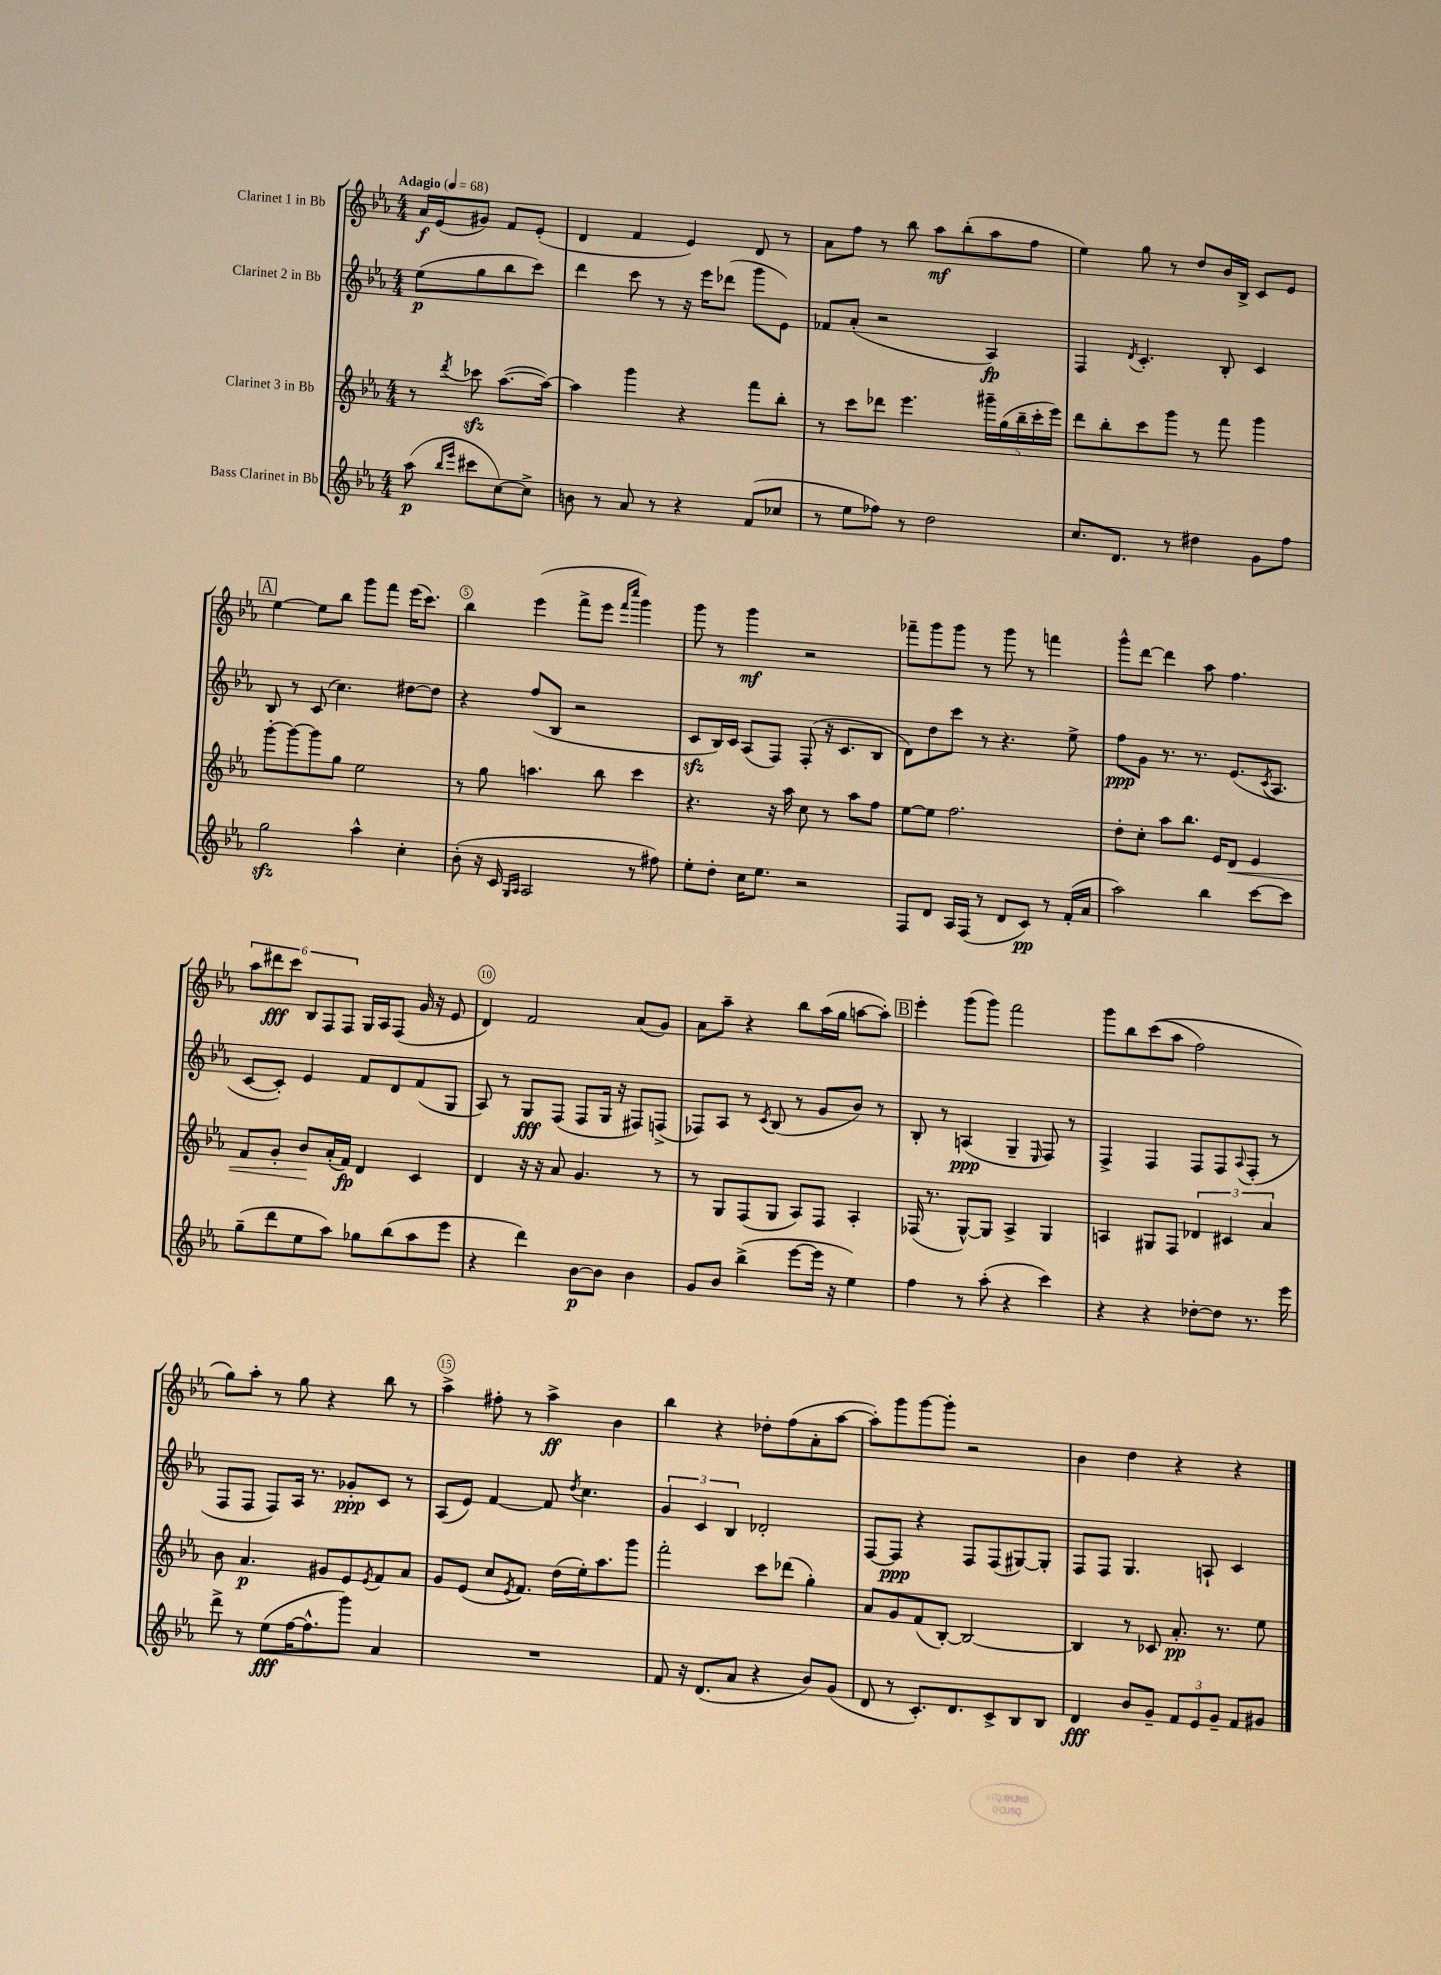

**kern	**kern	**kern	**kern
*staff4	*staff3	*staff2	*staff1
*clefG2	*clefG2	*clefG2	*clefG2
*k[b-e-a-]	*k[b-e-a-]	*k[b-e-a-]	*k[b-e-a-]
*M4/4	*M4/4	*M4/4	*M4/4
*MM68	*MM68	*MM68	*MM68
(8aa-\	8r	(8ee-\L	16a-/LL
.	.	.	(16e-/J
16qqbb-/LL	.	.	.
16qqeee-/JJ	8qddd/	.	.
8ccc#\L	8ccc-\	8gg\	8g#/J)
[8cc\)	([8.aa-\L	8bb-\	8f/L
8cc^\]J	.	8ccc\J)	(8e-'/J
.	16aa-\_Jk)	.	.
=	=	=	=
8b\	4aa-\]	4ddd\	4d/
8r	.	.	.
8a-/	4ggg\	8ccc\	4f/
8r	.	8r	.
4r	4r	16r	4e-/)
.	.	16eee-\LK	.
.	.	(8ddd-\J	.
(8f/L	8fff\L	8ggg\L	8d/
8cc-/J	8bb-'\J	8e-\J)	8r
=	=	=	=
8r	8r	8f-/L	8a-\L
8ee-\L	8ccc\L	(8a-'/J	8ff\J
8ff-\J)	8ddd-\J	2r	8r
8r	4.eee-\	.	8bb-\
2dd\	.	.	8aa-\L
.	.	.	(8bb-'\
.	20ggg#~\LL	4A-/)	8aa-\
.	(20gg\	.	.
.	20bb-~\	.	.
.	.	.	8ff\J
.	20ccc'\	.	.
.	20eee-\JJ)	.	.
=	=	=	=
8.cc/L	8ddd\L	4F/	4ee-\)
.	8bb-'\	.	.
8.d/J	.	.	.
.	.	8qd/	.
.	8ccc\	4.c'/	8gg\
8r	8ggg\J	.	8r
4dd#\	8r	.	8dd/L
.	8fff\	8B-'/	16b-/L
.	.	.	16B-^/JJ
8g\L	4ggg\	4c/	8c/L
8ff\J	.	.	8e-/J
=	=	=	=
2gg\	[8ggg'\L	8B-/	[4ee-\
.	8ggg\_	8r	.
.	8ggg\]	(8c/	8ee-\]L
.	8gg\J	4.cc\)	8bb-\J
4aa-^^\	2ee-\	.	8ggg\L
.	.	.	8fff\J
4cc'\	.	[8dd#\L	(16eee-\LK
.	.	.	8.ccc\J)
.	.	8dd#\]J	.
=	=	=	=
(8b-'\	8r	4r	4bb-\
16r	8gg\	.	.
16c/	.	.	.
16qqG/LL	.	.	.
16qqA-/JJ	.	.	.
2A-/	4.aa\	(8ff/L	(4eee-\
.	.	8B-/J	.
.	.	2r	8fff^\L
.	8bb-\	.	8eee-\J
.	.	.	16qqfff/LL
.	.	.	16qqcccc/JJ
8r	4ccc\	.	4ggg\)
8ff#\)	.	.	.
=	=	=	=
8ee-'\L	4.r	8c/L	8ggg\
8dd'\J	.	16B-/L)	8r
.	.	16c/JJ	.
16cc\LK	.	(8A-/L	4ggg\
8.ee-\J	.	.	.
.	16r	8F/J)	.
.	16aa-\	.	.
2r	8cc\	(8F'/	2r
.	8r	16r	.
.	.	8.c/L	.
.	8aa-\L	.	.
.	8ff\J	8B-/J	.
=	=	=	=
8F/L	[8ee-\L	8d\L)	8fff-~\L
8d/J	8ee-\]J	8dd\	8ggg\
16A-/LL	2.ff\	8ccc\J	8ggg\J
(16F/JJ	.	.	.
8r	.	8r	8r
8d/L	.	4.r	8ggg\
8c/J)	.	.	8r
8r	.	.	4fff\
(16f'/LL	.	8ee-^\	.
16a-/JJ	.	.	.
=	=	=	=
2aa-\)	8dd'\L	8ff\L	8ggg^^\L
.	8cc'\J	8g\J	[8ddd\J
.	8aa-\L	8.r	4ddd\]
.	8.bb-\J	.	.
.	.	8.r	.
4bb-\	.	.	8aa-\
.	16e-/LK	.	.
.	8d/J	(8.e-/L	4.ff\
[8ccc\L	4e-/	.	.
.	.	8qc/	.
.	.	8.A-/J	.
8ccc\]J	.	.	.
=	=	=	=
(8gg~\L	8f/L	[8c/L	12aa-\L
.	.	.	12ddd#\
8ddd\	8g'/J	8c'/]J)	.
.	.	.	12ccc\J
8ee-\	8b-/L	4e-/	12B-/L
.	.	.	12F/
8aa-\J)	(16a-'/L	.	.
.	.	.	12F/J
.	16f/JJ)	.	.
8gg-\L	4d/	8f/L	16G/LL
.	.	.	16A-/J
(8bb-\	.	8d/	(8F/J
8aa-\	4c/	(8f/	16g/
.	.	.	16r
8eee-\J	.	8G/J	8e-/
=	=	=	=
4r	4d/	8A-/)	4d/)
.	.	8r	.
4ddd\)	16r	8G/L	2f/
.	16r	.	.
.	8a-/	(8F/J	.
[8b-\L	4.g/	8F/L	.
8b-\]J	.	16G/Jk	.
.	.	16r	.
4b-\	.	8F#/L)	(8a-/L
.	8r	(8F^/J	8g/J)
=	=	=	=
8g/L	8r	8F-/L)	8a-\L
8b-/J	8G/L	8A-/J	8aa-~\J
(4bb-^\	(8F/	8r	4r
.	.	8qc/	.
.	8G/J	(8B-/	.
[8eee-\L	8A-/L)	8r	8bb-\L
16eee-\]Jk	8F/J	8g/L	(16aa-\L
16r	.	.	16gg\JJ
4ee-\)	4A-'/	8b-/J)	[8aa\L
.	.	8r	8aa'\]J)
=	=	=	=
4ff\	(16F-/	8B-'/	4eee-'\
.	8.r	.	.
.	.	8r	.
8r	[8G^^/L)	(4A/	(8ggg\L
(8aa-'\	8G/]J	.	8ggg\J)
4r	4A-^/	4G~/	2fff\
.	.	16qqE-/	.
4ccc\)	4G/	8F/)	.
.	.	8r	.
=	=	=	=
4r	4A/	4F^/	8ggg\L
.	.	.	8bb-\
4r	8G#/L	4F/	&((8ccc\
.	8F/J	.	8aa-\J
[8dd-'\L	6d-/	8F/L	2ff\)
8dd-\]J	.	8F/	.
.	6c#/	.	.
.	.	8qqA-/	.
8.r	.	(8F'/J	.
.	6a-/	.	.
.	.	8r	.
16eee-\	.	.	.
=	=	=	=
8ddd^\	8b-\	8F/L	8gg\L&)
8r	4.a-/	8F/J	8aa-'\J
(8ee-\L	.	8F/L)	8r
[16ff\K	.	16A-/Jk	8gg\
8.ff^^\]	.	8.r	.
.	8g#/L	.	4r
8ggg\J)	8e-/	8g-'/L	.
.	8qe-/	.	.
4a-/	8f/	8c/J	8bb-\
.	8a-/J	8r	8r
=	=	=	=
1r	8g/L	(8A-/L	4aa-^\
.	(8e-/J	8e-/J)	.
.	8cc/L	[4f/	8ff#'\
.	8qe-/	.	.
.	8.f/J)	.	8r
.	.	8f/]	4aa-^\
.	(16dd\LL	.	.
.	.	8qdd/	.
.	16ee-'\J)	4.cc\	.
.	8.aa-\	.	.
.	.	.	4b-\
.	8ggg\J	.	.
=	=	=	=
8f/	2fff'\	6g/	4bb-\
16r	.	.	.
.	.	6c/	.
(8.d/L	.	.	.
.	.	.	4r
.	.	6B-/	.
8a-/J	.	.	.
4r	8ccc\L	2d-'/	8dd-'\L
.	(8ddd-\J	.	(8ff\
8b-/L)	4gg'\)	.	8a-'\
(8g/J	.	.	[8aa-\J
=	=	=	=
8d/	8a-/L	[8F/L	8aa-'\]L)
8r	8g/	8F/]J	8ggg\
8.c'/L)	(8f/	4r	[8ggg\
.	[8B-'/J)	.	8ggg'\]J
8.d/	.	.	.
.	2B-/_	8F/L	2r
8c^/	.	(8F/	.
8B-/	.	[8G#/)	.
8B-/J	.	8G#'/]J	.
=	=	=	=
4d/	4B-/]	8F/L	4b-\
.	.	8F/J	.
8b-/L	8r	4.G/	4dd\
8g~/J	8c-/	.	.
12f/L	8.a-'/	.	4r
12e-/	.	.	.
.	.	8A`/	.
12g~/J	.	.	.
.	8.r	.	.
8f/L	.	4c/	4r
8g#/J	8ee-\	.	.
==	==	==	==
*-	*-	*-	*-
